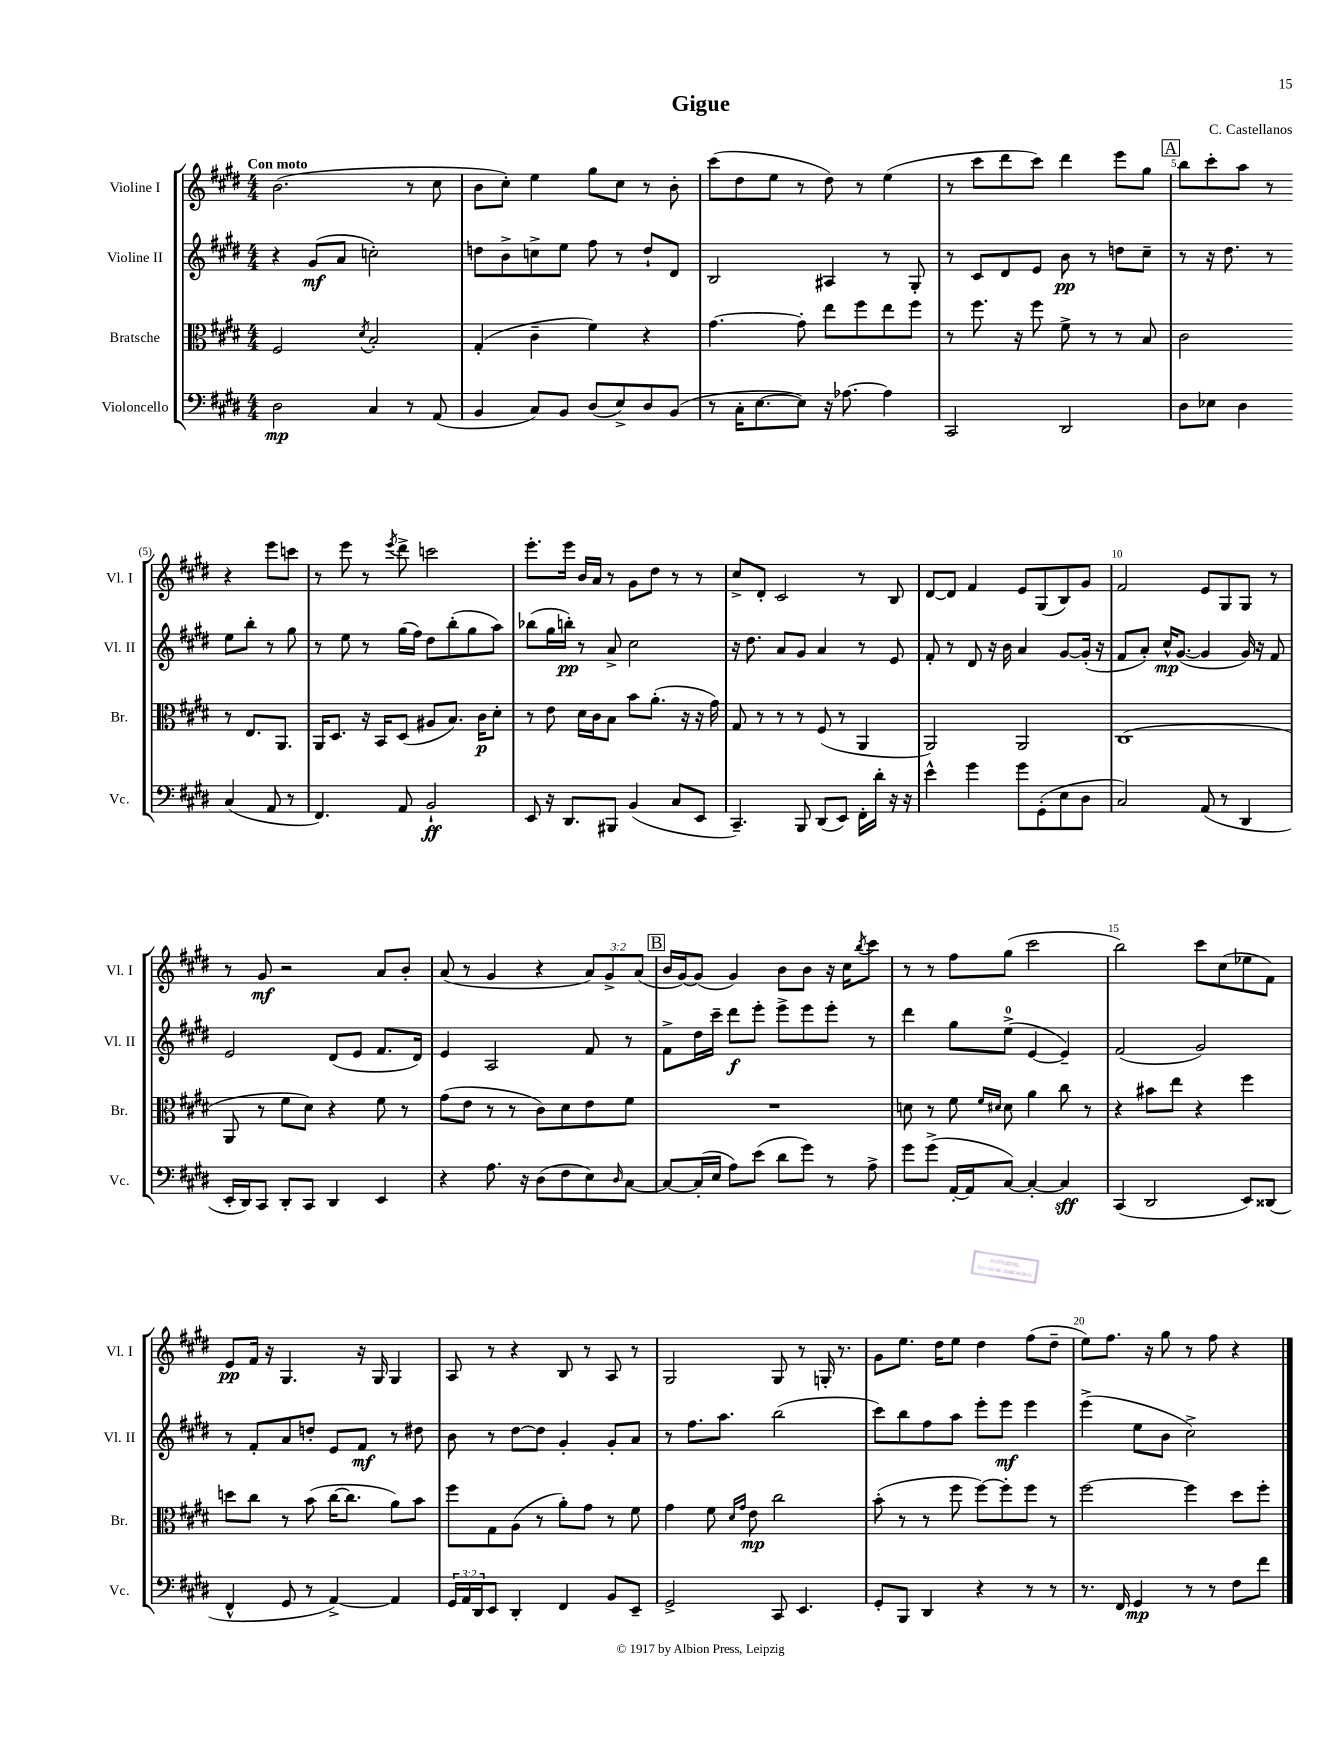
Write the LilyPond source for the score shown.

\header { title = "Gigue" composer = "C. Castellanos" }
<<
\new StaffGroup <<
\new Staff = "s0" \with { instrumentName = "Violine I" shortInstrumentName = "Vl. I" } {
    \clef treble \key e \major \numericTimeSignature \time 4/4 \override Staff.TupletNumber.text = #tuplet-number::calc-fraction-text \tempo "Con moto"
    b'2.( r8 cis''8 |
    b'8 cis''8-.) e''4 gis''8 cis''8 r8 b'8-. |
    cis'''8( dis''8 e''8 r8 dis''8) r8 e''4( |
    r8 cis'''8 dis'''8 cis'''8) dis'''4 e'''8 gis''8 |
    \mark \markup { \box "A" } b''8 cis'''8-. a''8 r8 r4 e'''8 c'''8 |
    r8 e'''8 r8 \acciaccatura { e'''8 } dis'''8-> c'''2 |
    e'''8.-. e'''16 b'16 a'16 r8 gis'8 dis''8 r8 r8 |
    cis''8-> dis'8-. cis'2 r8 b8 |
    dis'8~ dis'8 fis'4 e'8 gis8( b8) gis'8 |
    fis'2 e'8 gis8 gis8 r8 |
    r8 gis'8\mf r2 a'8 b'8-. |
    a'8( r8 gis'4 r4 \tuplet 3/2 { a'8) gis'8-> a'8( } |
    \mark \markup { \box "B" } b'16 gis'16~) gis'8( gis'4) b'8 b'8 r16 cis''16 \acciaccatura { b''8 } cis'''8 |
    r8 r8 fis''8 gis''8( cis'''2 |
    b''2) cis'''8 cis''8( ees''8 fis'8) |
    e'8\pp fis'16 r16 gis4. r16 gis16 gis4 |
    a8 r8 r4 b8 r8 a8 r8 |
    gis2 gis8 r8 g16-. r8. |
    gis'8 e''8. dis''16 e''8 dis''4 fis''8( dis''8-- |
    e''8) fis''8. r16 gis''8 r8 fis''8 r4 \bar "|." |
}
\new Staff = "s1" \with { instrumentName = "Violine II" shortInstrumentName = "Vl. II" } {
    \clef treble \key e \major \numericTimeSignature \time 4/4
    r4 gis'8\mf( a'8 c''2-.) |
    d''8 b'8-> c''8-> e''8 fis''8 r8 d''8-! dis'8 |
    b2 ais4 r8 gis8-. |
    r8 cis'8 dis'8 e'8 b'8\pp r8 d''8 cis''8-- |
    \mark \markup { \box "A" } r8 r16 dis''8. r8 e''8 b''8-. r8 gis''8 |
    r8 e''8 r8 gis''16( fis''16) dis''8 b''8-.( gis''8 a''8) |
    bes''8( gis''16 b''16-.\pp) r8 a'8-> cis''2 |
    r16 dis''8. a'8 gis'8 a'4 r8 e'8 |
    fis'8-. r8 dis'8 r16 b'16 a'4 gis'8~ gis'16-.( r16 |
    fis'8 a'8-.) cis''16-^\mp gis'8.~( gis'4 gis'16) r16 fis'8 |
    e'2 dis'8( e'8 fis'8. dis'16) |
    e'4 a2 fis'8 r8 |
    \mark \markup { \box "B" } fis'8-> dis''16 cis'''16-- dis'''8\f e'''8-. e'''8-> e'''8 e'''8-. r8 |
    dis'''4 gis''8 e''8-0->( e'4~ e'4--) |
    fis'2( gis'2) |
    r8 fis'8-. a'8 d''8-. e'8 fis'8\mf r8 dis''8 |
    b'8 r8 dis''8~ dis''8 gis'4-. gis'8-. a'8 |
    r8 fis''8. a''8. b''2( |
    cis'''8) b''8 fis''8 a''8 e'''8-. e'''8\mf e'''4 |
    e'''4->( e''8 b'8 cis''2->) \bar "|." |
}
\new Staff = "s2" \with { instrumentName = "Bratsche" shortInstrumentName = "Br." } {
    \clef alto \key e \major \numericTimeSignature \time 4/4
    fis2 \acciaccatura { dis'8 } b2-. |
    gis4-.( cis'4-- fis'4) r4 |
    gis'4.~ gis'8-. e''8 fis''8 e''8 fis''8 |
    r8 fis''8. r16 fis''8 fis'8-> r8 r8 b8 |
    \mark \markup { \box "A" } cis'2 r8 e8. a,8. |
    a,16 dis8. r16 b,16 dis8( ais8 b8.) cis'16\p dis'8-. |
    r8 e'8 dis'16 cis'16 b8 b'8 a'8.-.( r16 r16 gis'16) |
    gis8 r8 r8 r8 fis8( r8 a,4 |
    a,2) a,2 |
    cis1( |
    a,8 r8 fis'8 dis'8) r4 fis'8 r8 |
    gis'8( e'8 r8 r8 cis'8) dis'8 e'8 fis'8 |
    \mark \markup { \box "B" } R1 |
    d'8 r8 fis'8 \grace { fis'16 dis'16 } dis'8 a'4 cis''8 r8 |
    r4 bis'8 e''8 r4 fis''4 |
    d''8 cis''8 r8 b'8( cis''16~ cis''8. a'8) b'8 |
    fis''8 gis8 a8( r8 a'8-.) gis'8 r8 fis'8 |
    gis'4 fis'8 \grace { dis'16 gis'16 } e'8\mp cis''2 |
    b'8-.( r8 r8 fis''8 fis''8~) fis''8-. fis''8 r8 |
    fis''2~ fis''4 dis''8 fis''8-. \bar "|." |
}
\new Staff = "s3" \with { instrumentName = "Violoncello" shortInstrumentName = "Vc." } {
    \clef bass \key e \major \numericTimeSignature \time 4/4 \override Staff.TupletNumber.text = #tuplet-number::calc-fraction-text
    dis2\mp cis4 r8 a,8( |
    b,4 cis8) b,8 dis8( e8->) dis8 b,8( |
    r8 cis16-. e8.~ e8) r16 aes8.~ aes4 |
    cis,2 dis,2 |
    \mark \markup { \box "A" } dis8 ees8 dis4 cis4( a,8 r8 |
    fis,4.) a,8 b,2-!\ff |
    e,8 r16 dis,8. bis,,8 b,4( cis8 e,8 |
    cis,4.--) b,,8 dis,8( e,8) fis,16-. dis'16-. r16 r16 |
    e'4-^ gis'4 gis'8 gis,8-.( e8 dis8 |
    cis2) a,8( r8 dis,4 |
    e,16-. dis,16) cis,8 dis,8-. cis,8 dis,4 e,4 |
    r4 a8. r16 dis8( fis8 e8) \grace { dis16 } cis8~ |
    \mark \markup { \box "B" } cis8~ cis16-.( e16 a8) e'8( dis'8 gis'8) r8 a8-> |
    gis'8 gis'8->( a,16~-. a,16 cis8~) cis4~-. cis4\sff |
    cis,4( dis,2 e,8) disis,8( |
    fis,4-^ gis,8 r8 a,4~->) a,4 |
    \tuplet 3/2 { gis,16 a,16 dis,16 } e,8 dis,4-. fis,4 b,8 e,8-- |
    gis,2-> cis,8 e,4. |
    gis,8-. b,,8 dis,4 r4 r8 r8 |
    r8. fis,16 gis,4\mp r8 r8 fis8 fis'8 \bar "|." |
}
>>
>>
\layout { \context { \Score \override BarNumber.break-visibility = ##(#f #t #t) barNumberVisibility = #(every-nth-bar-number-visible 5) } }
